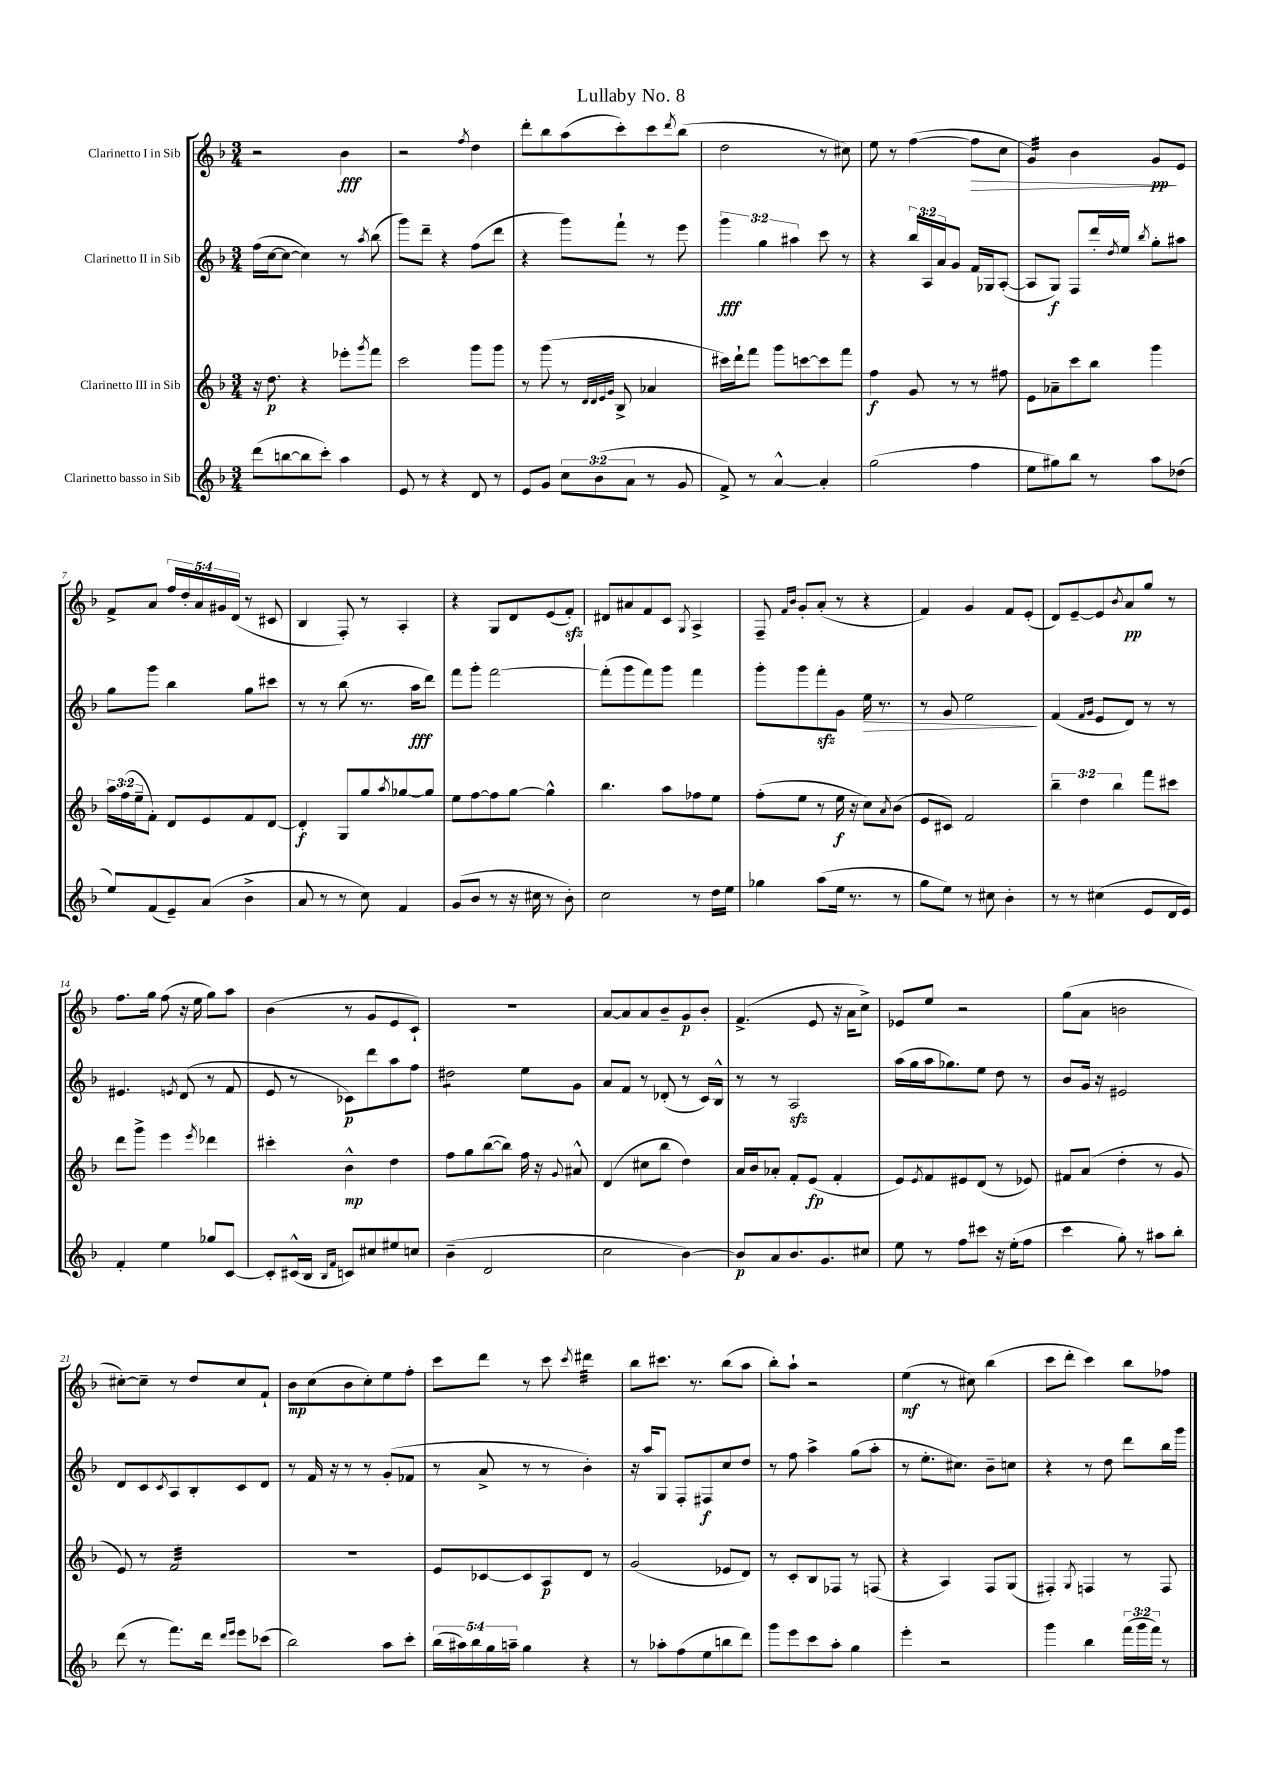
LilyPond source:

\header { title = "Lullaby No. 8" }
<<
\new StaffGroup <<
\new Staff = "s0" \with { instrumentName = "Clarinetto I in Sib" } {
    \clef treble \key f \major \numericTimeSignature \time 3/4 \override Staff.TupletNumber.text = #tuplet-number::calc-fraction-text
    r2 bes'4\fff |
    r2 \acciaccatura { f''8 } d''4 |
    d'''8-. bes''8 a''8( c'''8-.) c'''8 \acciaccatura { d'''8 } bes''8( |
    d''2 r8 cis''8) |
    e''8 r8 f''4~( f''8\> c''8 |
    g'4:32) bes'4 g'8\pp\! e'8 |
    f'8-> a'8 \tuplet 5/4 { f''16 d''16-. a'16 gis'16 d'16( } r8 cis'8 |
    bes4 f8-.) r8 a4-. |
    r4 g8 d'8 e'8( f'8-.\sfz) |
    dis'8 ais'8 f'8 c'8 \acciaccatura { g8 } a4-> |
    f8-- \grace { f'16 bes'16 } g'8-. a'8-.( r8 r4 |
    f'4) g'4 f'8 e'8-.( |
    d'8) e'8~-- e'8 \acciaccatura { bes'8 } a'8\pp g''8 r8 |
    f''8. g''16 f''8( r16 e''16 g''8) a''8 |
    bes'4( r8 g'8 e'8 c'8-!) |
    R2. |
    a'8~ a'8 a'8 bes'8-- g'8\p bes'8-. |
    f'4.->( e'8 r16 a'16 c''8->) |
    ees'8 e''8 r2 |
    g''8( a'8 b'2 |
    cis''8~-.) cis''8-- r8 d''8 cis''8 f'8-! |
    bes'8\mp c''8( bes'8 c''8-.) e''8 f''8-. |
    c'''8 d'''8 r8 c'''8 \acciaccatura { c'''8 } dis'''4:32 |
    bes''8 cis'''8. r8. bes''8( a''8 |
    bes''8-.) a''8-! r2 |
    e''4\mf( r8 cis''8) bes''4( |
    c'''8 d'''8-. c'''4) bes''8 fes''8 \bar "|." |
}
\new Staff = "s1" \with { instrumentName = "Clarinetto II in Sib" } {
    \clef treble \key f \major \numericTimeSignature \time 3/4 \override Staff.TupletNumber.text = #tuplet-number::calc-fraction-text
    f''16( c''16~ c''8~ c''4) r8 \acciaccatura { a''8 } bes''8( |
    g'''8) d'''8-- r4 f''8( d'''8 |
    r4 g'''8) f'''8-! r8 e'''8 |
    \tuplet 3/2 { g'''4\fff g''4 ais''4 } c'''8 r8 |
    r4 \tuplet 3/2 { bes''16 a16 a'16 } g'8 f'16 ges16 a8~-.( |
    a8 g8\f) f8 d'''16-. \acciaccatura { d''8 } e''16 \acciaccatura { bes''8 } g''8-. ais''8 |
    g''8 g'''8 bes''4 g''8 cis'''8 |
    r8 r8 bes''8( r8. a''16\fff d'''8) |
    f'''8 g'''8-. f'''2~ |
    f'''8-.( g'''8 f'''8) g'''8 f'''4 |
    g'''8-. g'''8 f'''8-.\sfz g'8 e''16\> r8. |
    r8 g'8 e''2\! |
    f'4( \grace { f'16 g'16 } e'8 d'8) r8 r8 |
    eis'4. \acciaccatura { e'8 } d'8( r8 f'8 |
    e'8 r8 ces'8\p) d'''8 a''8 f''8 |
    dis''2:8 e''8 g'8 |
    a'8 f'8 r8 des'8-.( r8 c'16) bes16-^ |
    r8 r8 a2\sfz |
    a''16( g''16 a''16 ges''8.) e''8 d''8 r8 |
    bes'8 g'16 r16 eis'2 |
    d'8 c'8 \acciaccatura { c'8 } a8 bes8-. c'8 d'8 |
    r8 f'16 r16 r8 r8 g'8-.( fes'8 |
    r8 a'8-> r8 r8 bes'4-.) |
    r16 a''16 g8 f8-. fis8\f c''8 d''8 |
    r8 f''8 a''4-> g''8( a''8-. |
    r8 e''8.-. cis''8.) bes'8-- c''8 |
    r4 r8 d''8 d'''8 bes''16 g'''16 \bar "|." |
}
\new Staff = "s2" \with { instrumentName = "Clarinetto III in Sib" } {
    \clef treble \key f \major \numericTimeSignature \time 3/4 \override Staff.TupletNumber.text = #tuplet-number::calc-fraction-text
    r16 d''8.\p r4 ees'''8-. \acciaccatura { g'''8 } f'''8 |
    c'''2 g'''8 g'''8 |
    r8 g'''8( r8 \grace { d'32 d'32 e'32 g'32 } bes8-> aes'4 |
    cis'''16) d'''16-! f'''8 g'''8 c'''8~ c'''8 f'''8 |
    f''4\f g'8 r8 r8 fis''8 |
    e'8 aes'8-- c'''8 bes''8 g'''4 |
    \tuplet 3/2 { a''16 f''16( e''16-- } f'8-.) d'8 e'8 f'8 d'8~ |
    d'4-.\f g8 g''8 \acciaccatura { a''8 } ges''8~ ges''8 |
    e''8 f''8~ f''8 g''8~ g''4-^ |
    bes''4. a''8 fes''8 e''8 |
    f''8-.( e''8 r8 e''16\f r16 c''8) \acciaccatura { a'8 } bes'8( |
    e'8 cis'8) f'2 |
    \tuplet 3/2 { bes''4-- d''4 bes''4 } f'''8 cis'''8 |
    d'''8 g'''8-> e'''4 \acciaccatura { e'''8 } des'''4 |
    cis'''4-. bes'4-^\mp d''4 |
    f''8 g''8 bes''8~( bes''8) f''16 r16 \appoggiatura { g'8 } ais'8-^ |
    d'4( cis''8 bes''8 d''4) |
    a'16 bes'16 aes'8-. f'8-. e'8\fp( f'4-. |
    e'8) \acciaccatura { e'8 } f'8 eis'8 d'8( r8 ees'8) |
    fis'8 a'8( d''4-. r8 g'8 |
    e'8) r8 f'2:32 |
    R2. |
    e'8 ces'8~ ces'8 a8\p d'8 r8 |
    g'2( ees'8 d'8) |
    r8 c'8-. bes8 fes8 r8 f8( |
    r4 a4) f8 g8( |
    fis4-.) \acciaccatura { g8 } f4 r8 f8 \bar "|." |
}
\new Staff = "s3" \with { instrumentName = "Clarinetto basso in Sib" } {
    \clef treble \key f \major \numericTimeSignature \time 3/4 \override Staff.TupletNumber.text = #tuplet-number::calc-fraction-text
    d'''8( b''8~ b''8 c'''8-.) a''4 |
    e'8 r8 r4 d'8 r8 |
    e'8 g'8 \tuplet 3/2 { c''8 bes'8( a'8 } r8 g'8 |
    f'8->) r8 a'4~-^ a'4-. |
    g''2( f''4 |
    e''8 gis''8) bes''8 r8 a''8 des''8( |
    e''8) f'8( e'8--) a'8( bes'4-> |
    a'8 r8 r8 c''8) f'4 |
    g'8( bes'8 r8 r16 cis''16 r8 bes'8-.) |
    c''2 r8 d''16 e''16 |
    ges''4 a''8( e''16 r8. r8 |
    g''8 e''8) r8 cis''8 bes'4-. |
    r8 r8 cis''4( e'8 d'16 e'16) |
    f'4-. e''4 ges''8 c'8~ |
    c'8-. cis'16-^( bes16 \grace { bes16 f'16 } c'8) cis''8 eis''8 c''8 |
    bes'4--( d'2 |
    c''2 bes'4~) |
    bes'8\p a'8 bes'8. g'8. cis''8 |
    e''8 r8 f''8 cis'''8 r16 e''16-.( f''8 |
    c'''4 g''8-.) r8 ais''8 bes''8-. |
    d'''8( r8 f'''8.) d'''16 \grace { d'''16 e'''16 } e'''8 ces'''8( |
    bes''2) a''8 c'''8-. |
    \tuplet 5/4 { bes''16( ais''16) bes''16 g''16 a''16-- } g''4 r4 |
    r8 aes''8-. f''8( e''8 b''8 d'''8) |
    g'''8 e'''8 c'''8 a''8-. g''4 |
    e'''4-. r2 |
    g'''4 bes''4 \tuplet 3/2 { f'''16( g'''16 f'''16) } r8 \bar "|." |
}
>>
>>
